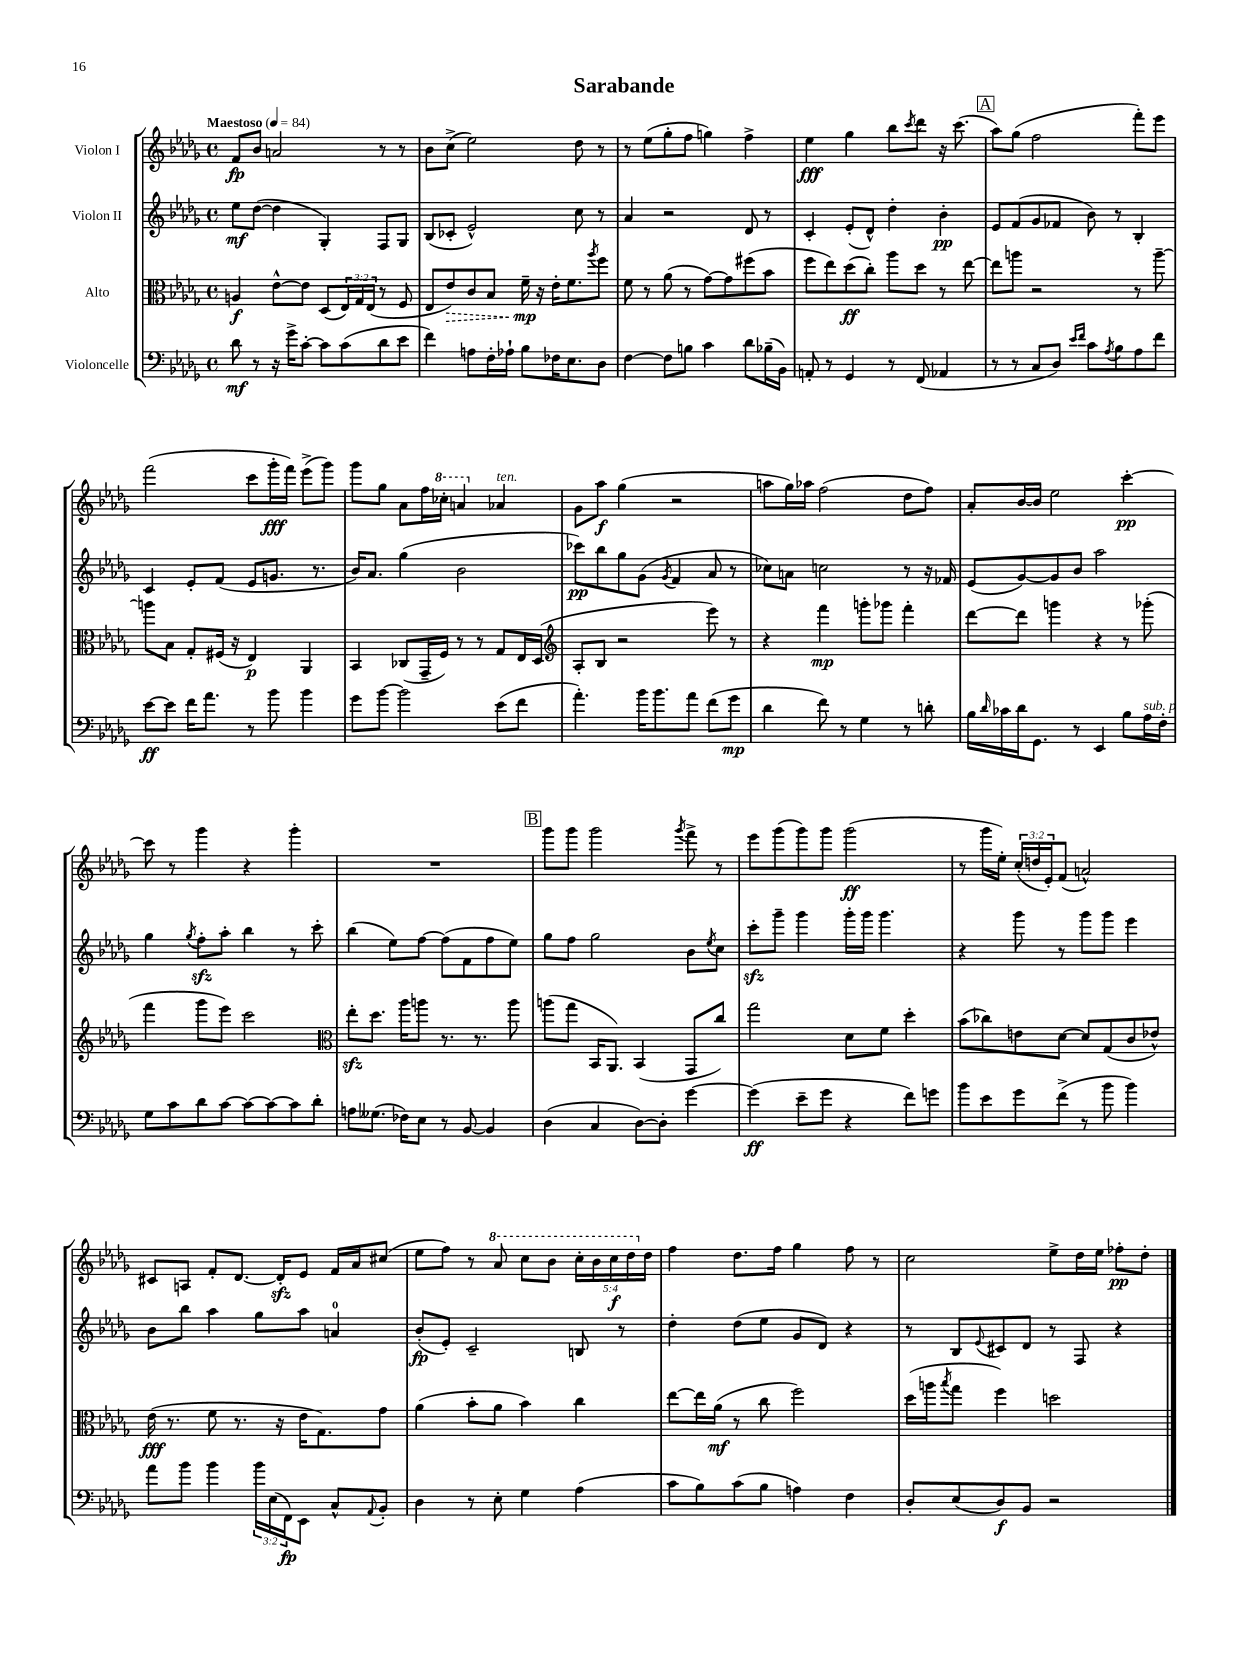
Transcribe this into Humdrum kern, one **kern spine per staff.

**kern	**kern	**kern	**kern
*staff4	*staff3	*staff2	*staff1
*clefF4	*clefC3	*clefG2	*clefG2
*k[b-e-a-d-g-]	*k[b-e-a-d-g-]	*k[b-e-a-d-g-]	*k[b-e-a-d-g-]
*M4/4	*M4/4	*M4/4	*M4/4
*met(c)	*met(c)	*met(c)	*met(c)
*MM84	*MM84	*MM84	*MM84
8d-	4A	8ee-	8f
8r	.	([8dd-	8b-
16r	[8e-^^	4dd-]	2a
16g-^	.	.	.
[8c'	8e-]	.	.
8c]	(8D-	4G-')	.
(8c	24E-)	.	.
.	24G-	.	.
.	(24E-	.	.
8d-	8r	8F	8r
8e-	8F	8G-	8r
=	=	=	=
4f)	8E-	(8B-	8b-
.	8e-)	8c-'	(8cc^
8A	8c	2e-^^)	2ee-)
16F'	8B-	.	.
16A-`	.	.	.
8B-	16f~	.	.
.	16r	.	.
16F-	16e-'	.	.
8.E-	8.f	.	.
.	.	8cc	8dd-
.	8qaa-	.	.
8D-	8ff	8r	8r
=	=	=	=
[4F	8f	4a-	8r
.	8r	.	(8ee-
8F]	(8a-	2r	8gg-'
8B	8r	.	8ff
4c	[8g-)	.	4gg)
.	8g-]	.	.
8d-	(8ff#	8d-	4ff^
(16B-~	8b-	8r	.
16BB-)	.	.	.
=	=	=	=
8AA'	8ff	4c'	4ee-
8r	8ee-)	.	.
4GG-	(8dd-	(8e-'	4gg-
.	8cc')	8d-^^)	.
8r	8aa-	4dd-'	8bb-
.	.	.	8qccc
(8FF	8dd-	.	8ddd-
4AA-	8r	4b-'	16r
.	.	.	(8.ccc
.	[8ee-	.	.
=	=	=	=
8r	8ee-]	8e-	8aa-)
8r	8aa	(8f	(8gg-
8C	2r	8g-	2ff
8D-)	.	8f-	.
16qqe-	.	.	.
16qqf	.	.	.
8c	.	8b-)	.
8qA-	.	.	.
8B-	.	8r	.
8A-	8r	4B-'	8fff')
8f	[8aa~	.	8eee-
=	=	=	=
[8e-	8aa]	4c	(2fff
8e-]	8B-	.	.
16f	8G-'	8e-'	.
8.a-	.	.	.
.	(16F#	(8f	.
.	16r	.	.
8r	4E-)	8e-	8ccc
8b-	.	8.g	16ggg-'
.	.	.	16fff)
4b-	4AA-	.	(8eee-^
.	.	8.r	.
.	.	.	8ggg-)
=	=	=	=
8g-	4BB-	16b-)	8ggg-
.	.	8.a-	.
[8b-	.	.	8gg-
2b-]	(8C-	(4gg-	8a-
.	16GG-~	.	16ff
.	16F)	.	16ccc-'
.	8r	2b-	4aa
.	8r	.	.
(8e-	8G-	.	4a-
8f	16E-	.	.
.	(16D-	.	.
=	=	=	=
*	*clefG2	*	*
4.a-')	8A-'	8ccc-)	8g-
.	8B-	8bb-	8aa-
.	2r	8gg-	(4gg-
16b-	.	(8g-	.
8.b-	.	.	.
.	.	8qg-	.
.	.	4f	2r
8a-	.	.	.
(8f	8eee-)	8a-	.
8g-	8r	8r	.
=	=	=	=
4d-	4r	8cc-)	8aa
.	.	8a	16gg-)
.	.	.	16aa-
8f)	4fff	2cc	(2ff
8r	.	.	.
4G-	8ggg'	.	.
.	8ggg-	.	.
8r	4fff'	8r	8dd-
8d'	.	16r	8ff)
.	.	16f-	.
=	=	=	=
16B-	[8ddd-	(8e-	8a-'
16qqd-	.	.	.
16c-	.	.	.
16d-	8ddd-]	[8g-)	[16b-
8.GG-	.	.	16b-]
.	4ggg	8g-]	2ee-
8r	.	8b-	.
4EE-	4r	2aa-	.
8B-	8r	.	[4ccc'
16A-	(8ggg-'	.	.
16F'	.	.	.
=	=	=	=
8G-	4fff	4gg-	8ccc]
8c	.	.	8r
.	.	8qgg-	.
8d-	8ggg-	8ff'	4ggg-
[8c	8eee-)	8aa-'	.
8c_	2ccc	4bb-	4r
8c_	.	.	.
8c]	.	8r	4ggg-'
8d-'	.	8ccc'	.
=	=	=	=
*	*clefC3	*	*
8A	8ee-'	(4bb-	1r
(8.G--	8.dd-	.	.
.	.	8ee-)	.
16F-)	16aa-	.	.
8E-	8aa	[8ff	.
8r	8.r	(8ff]	.
[8BB-	.	8f	.
.	8.r	.	.
4BB-]	.	8ff	.
.	8aa	8ee-)	.
=	=	=	=
(4D-	(8aa	8gg-	8ggg-
.	8gg-	8ff	8ggg-
4C	16BB-	2gg-	2ggg-
.	8.AA-)	.	.
[8D-)	(4BB-	.	.
8D-']	.	.	.
.	.	.	8qggg-
[4g-	8GG-	8b-	8fff^
.	.	8qee-	.
.	8cc)	8cc	8r
=	=	=	=
(4g-]	2gg-	8ccc'	8eee-
.	.	8ggg-~	(8ggg-
8e-~	.	4ggg-	8ggg-)
8g-	.	.	8ggg-
4r	8d-	16ggg-'	(2ggg-
.	.	16ggg-	.
.	8f	4.ggg-	.
8f)	4dd-'	.	.
8g	.	.	.
=	=	=	=
8b-	(8b-	4r	8r
8e-	8cc-)	.	16ggg-
.	.	.	16ee-')
8g-	8e	8ggg-	(24cc'
.	.	.	24dd
.	.	.	24e-')
(8f^	[8d-	8r	(8f
8r	8d-]	8ggg-	2a^^)
8b-	(8G-	8ggg-	.
4b-)	8c	4eee-	.
.	8e-^^)	.	.
=	=	=	=
8a-	(16e-	8b-	8c#
.	8.r	.	.
8b-	.	8bb-	8A
4b-	8f	4aa-	8f'
.	8.r	.	[8.d-
24b-	.	8gg-	.
(24E-	.	.	.
.	16r	.	16d-']
24FF)	.	.	.
8EE-	16e-	8aa-	8e-
.	8.G-)	.	.
8C^^	.	4a	16f
.	.	.	16a-
8qqAA-	.	.	.
8BB-'	8g-	.	(8cc#
=	=	=	=
4D-	(4a-	(8b-'	8ee-
.	.	8e-')	8ff)
8r	8b-'	2c~	8r
8E-'	8a-	.	8aa-
4G-	4b-)	.	8ccc
.	.	.	8bb-
(4A-	4cc	8B	20ccc'
.	.	.	20bb-
.	.	.	20ccc
.	.	8r	.
.	.	.	20ddd-
.	.	.	20dd-
=	=	=	=
8c	[8ee-	4dd-'	4ff
8B-)	16ee-]	.	.
.	(16a-	.	.
(8c	8r	(8dd-	8.dd-
8B-	8cc	8ee-	.
.	.	.	16ff
4A)	2ff)	8g-	4gg-
.	.	8d-)	.
4F	.	4r	8ff
.	.	.	8r
=	=	=	=
8D-'	(16dd-	8r	2cc
.	16aa	.	.
.	8qbb-	.	.
(8E-	8gg-	8B-	.
.	.	8qqe-	.
8D-)	4ff)	8c#	.
8BB-	.	8d-	.
2r	2dd	8r	8ee-^
.	.	8F	16dd-
.	.	.	16ee-
.	.	4r	8ff-'
.	.	.	8dd-'
==	==	==	==
*-	*-	*-	*-
